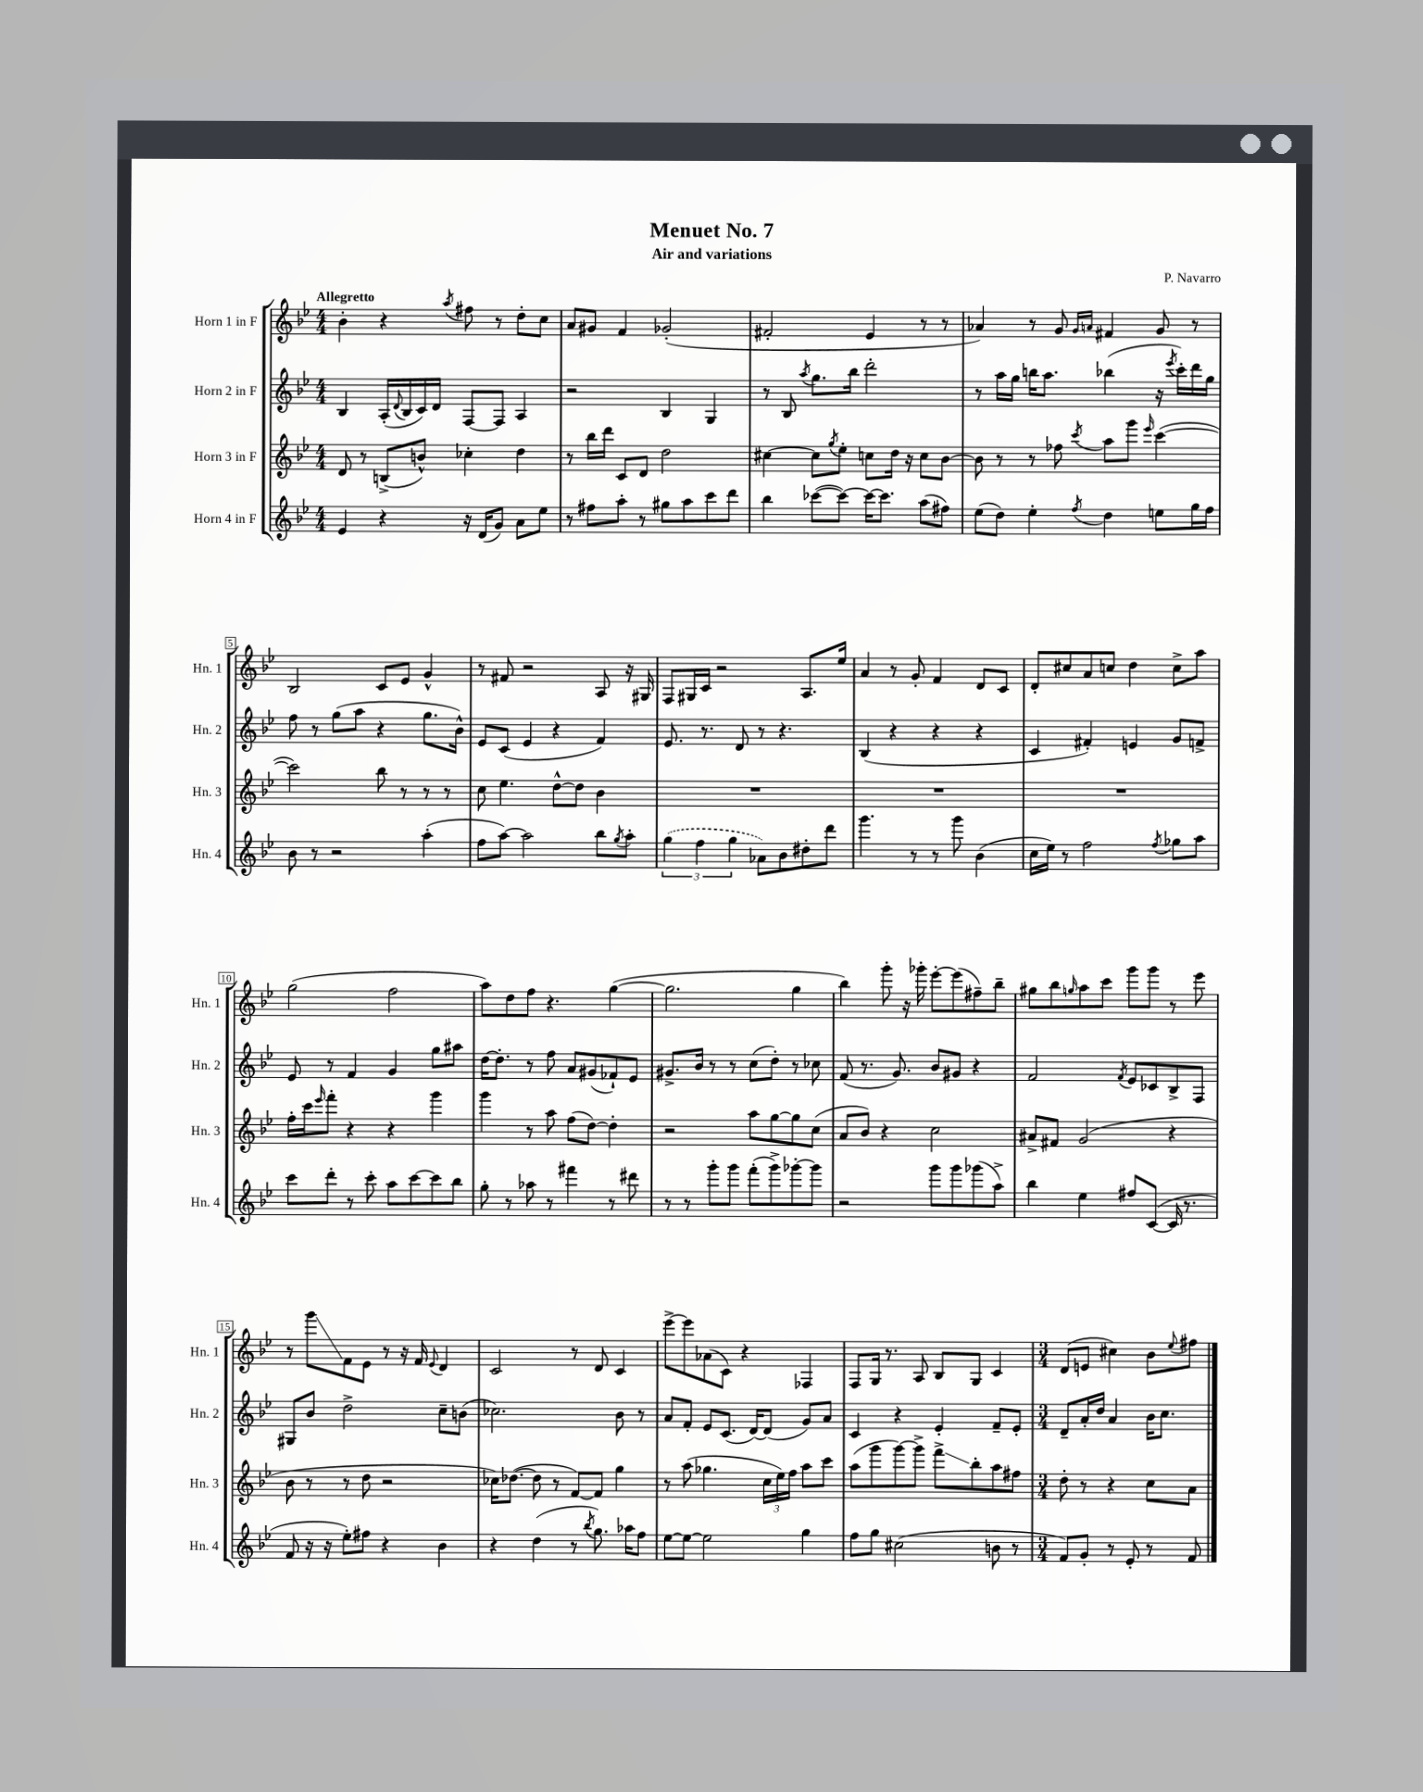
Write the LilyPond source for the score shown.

\header { title = "Menuet No. 7" composer = "P. Navarro" subtitle = "Air and variations" }
<<
\new StaffGroup <<
\new Staff = "s0" \with { instrumentName = "Horn 1 in F" shortInstrumentName = "Hn. 1" } {
    \clef treble \key bes \major \numericTimeSignature \time 4/4 \tempo "Allegretto"
    bes'4-. r4 \acciaccatura { a''8 } fis''8 r8 d''8-. c''8 |
    a'8 gis'8 f'4 ges'2-.( |
    fis'2-. ees'4 r8 r8 |
    aes'4) r8 g'8 \grace { g'16 a'16 } fis'4 g'8 r8 |
    bes2 c'8 ees'8 g'4-^ |
    r8 fis'8 r2 a8 r16 gis16 |
    f8 gis16 c'16 r2 a8. ees''16 |
    a'4 r8 g'8-. f'4 d'8 c'8 |
    d'8-. cis''8 a'8 c''8 d''4 c''8-> a''8 |
    g''2( f''2 |
    a''8) d''8 f''8 r4. g''4~( |
    g''2. g''4 |
    bes''4) g'''8-. r16 ges'''16-. ees'''8~-. ees'''8( fis''8--) bes''8-- |
    gis''8 bes''8 \grace { g''16 } a''8 c'''8 g'''8 g'''8 r8 ees'''8 |
    r8 g'''8\glissando f'8 ees'8 r8 r16 f'16 \appoggiatura { ees'8 } d'4 |
    c'2 r8 d'8 c'4 |
    ees'''8~-> ees'''8 aes'8( c'8) r4 fes4 |
    f8 g16 r8. a8 bes8 g8 c'4 |
    \numericTimeSignature \time 3/4 d'8( e'8 cis''4) bes'8 \appoggiatura { ees''8 } fis''8 \bar "|." |
}
\new Staff = "s1" \with { instrumentName = "Horn 2 in F" shortInstrumentName = "Hn. 2" } {
    \clef treble \key bes \major \numericTimeSignature \time 4/4
    bes4 a16-.( \appoggiatura { d'8 } bes16 c'16) d'16 f8~ f8 a4 |
    r2 bes4 g4 |
    r8 bes8 \acciaccatura { a''8 } g''8. bes''16 d'''2-. |
    r8 a''16 g''16 b''16 a''8. bes''4( r16 \acciaccatura { ees'''8 } c'''16-.) d'''16 g''16 |
    f''8 r8 g''8( a''8 r4 g''8. bes'16-^) |
    ees'8 c'8( ees'4 r4 f'4) |
    ees'8. r8. d'8 r8 r4. |
    bes4( r4 r4 r4 |
    c'4 fis'4-.) e'4 g'8 f'8-> |
    ees'8 r8 f'4 g'4 g''8 ais''8 |
    d''16~ d''8.-. r8 f''8 a'8 gis'8( fes'8-!) ees'8 |
    gis'8.-> bes'16 r8 r8 c''8( d''8-.) r8 ces''8 |
    f'8( r8. g'8.) bes'8 gis'8 r4 |
    f'2 \acciaccatura { f'8 } ees'8 ces'8 bes8-> f8 |
    gis8 bes'8 d''2-> c''8-- b'8( |
    ces''2.) bes'8 r8 |
    a'8 f'8-. ees'8 c'8.( d'16~) d'8( g'8) a'8 |
    c'4 r4 ees'4-. f'8-- ees'8-. |
    \numericTimeSignature \time 3/4 d'8-- a'16-. d''16 a'4 bes'16 c''8. \bar "|." |
}
\new Staff = "s2" \with { instrumentName = "Horn 3 in F" shortInstrumentName = "Hn. 3" } {
    \clef treble \key bes \major \numericTimeSignature \time 4/4
    d'8 r8 b8->( b'8-^) ces''4-. d''4 |
    r8 bes''16 d'''16 c'8 d'8 d''2 |
    cis''4~ cis''8 \acciaccatura { g''8 } ees''8-. c''8 d''16 r16 c''8 bes'8~ |
    bes'8 r8 r8 fes''8 \acciaccatura { c'''8 } a''8 g'''8 \grace { ees'''16 } c'''4~( |
    c'''2) bes''8 r8 r8 r8 |
    c''8 ees''4. d''8~-^ d''8 bes'4 |
    R1 |
    R1 |
    R1 |
    f''16-. c'''16 \grace { ees'''16 } f'''8-. r4 r4 g'''4 |
    g'''4 r8 a''8 f''8( d''8~) d''4-. |
    r2 a''8 g''8~ g''8 c''8( |
    a'8 bes'8) r4 c''2 |
    ais'8-> fis'8 g'2( r4 |
    bes'8 r8 r8 d''8 r2 |
    ces''16) des''8.~( des''8 r8 f'8~) f'8 g''4 |
    r8 a''8( ges''4. \tuplet 3/2 { c''16 ees''16) f''16 } a''8 c'''8 |
    a''8( g'''8 g'''8~) g'''8-> f'''8->\glissando bes''8-. a''8 fis''8 |
    \numericTimeSignature \time 3/4 d''8-. r8 r4 c''8 a'8 \bar "|." |
}
\new Staff = "s3" \with { instrumentName = "Horn 4 in F" shortInstrumentName = "Hn. 4" } {
    \clef treble \key bes \major \numericTimeSignature \time 4/4
    ees'4 r4 r16 d'16( g'8) a'8 ees''8 |
    r8 fis''8 a''8-. r8 gis''8 a''8 c'''8 d'''8 |
    bes''4 ces'''8~( ces'''8~) ces'''16~ ces'''8. a''8( fis''8) |
    ees''8( d''8) ees''4-. \acciaccatura { f''8 } d''4 e''8 g''16 f''16 |
    bes'8 r8 r2 a''4-.( |
    f''8 a''8~) a''2 bes''8 \acciaccatura { g''8 } a''8-. |
    \tuplet 3/2 { \once \slurDashed g''4( f''4 g''4 } aes'8) bes'8 dis''8-. d'''8 |
    g'''4. r8 r8 g'''8 bes'4( |
    c''16 ees''16) r8 f''2 \acciaccatura { f''8 } ges''8 a''8 |
    c'''8 d'''8-. r8 c'''8-. a''8 c'''8~ c'''8 bes''8 |
    g''8-. r8 aes''8 r8 fis'''4 r8 dis'''8 |
    r8 r8 g'''8-. g'''8 f'''8-.( g'''8->) ges'''8~-. ges'''8 |
    r2 g'''8 g'''8 ges'''8( a''8->) |
    bes''4 ees''4 fis''8 c'8~( c'16 r8. |
    f'8 r16 r16 ees''8-.) fis''8 r4 bes'4 |
    r4 d''4( r8 \acciaccatura { bes''8 } g''8.) aes''16 f''8 |
    ees''8~ ees''8~ ees''2 g''4 |
    f''8 g''8 cis''2( b'8 r8 |
    \numericTimeSignature \time 3/4 f'8) g'8-. r8 ees'8-. r8 f'8 \bar "|." |
}
>>
>>
\layout { \context { \Score \override BarNumber.stencil = #(make-stencil-boxer 0.1 0.3 ly:text-interface::print) } }
